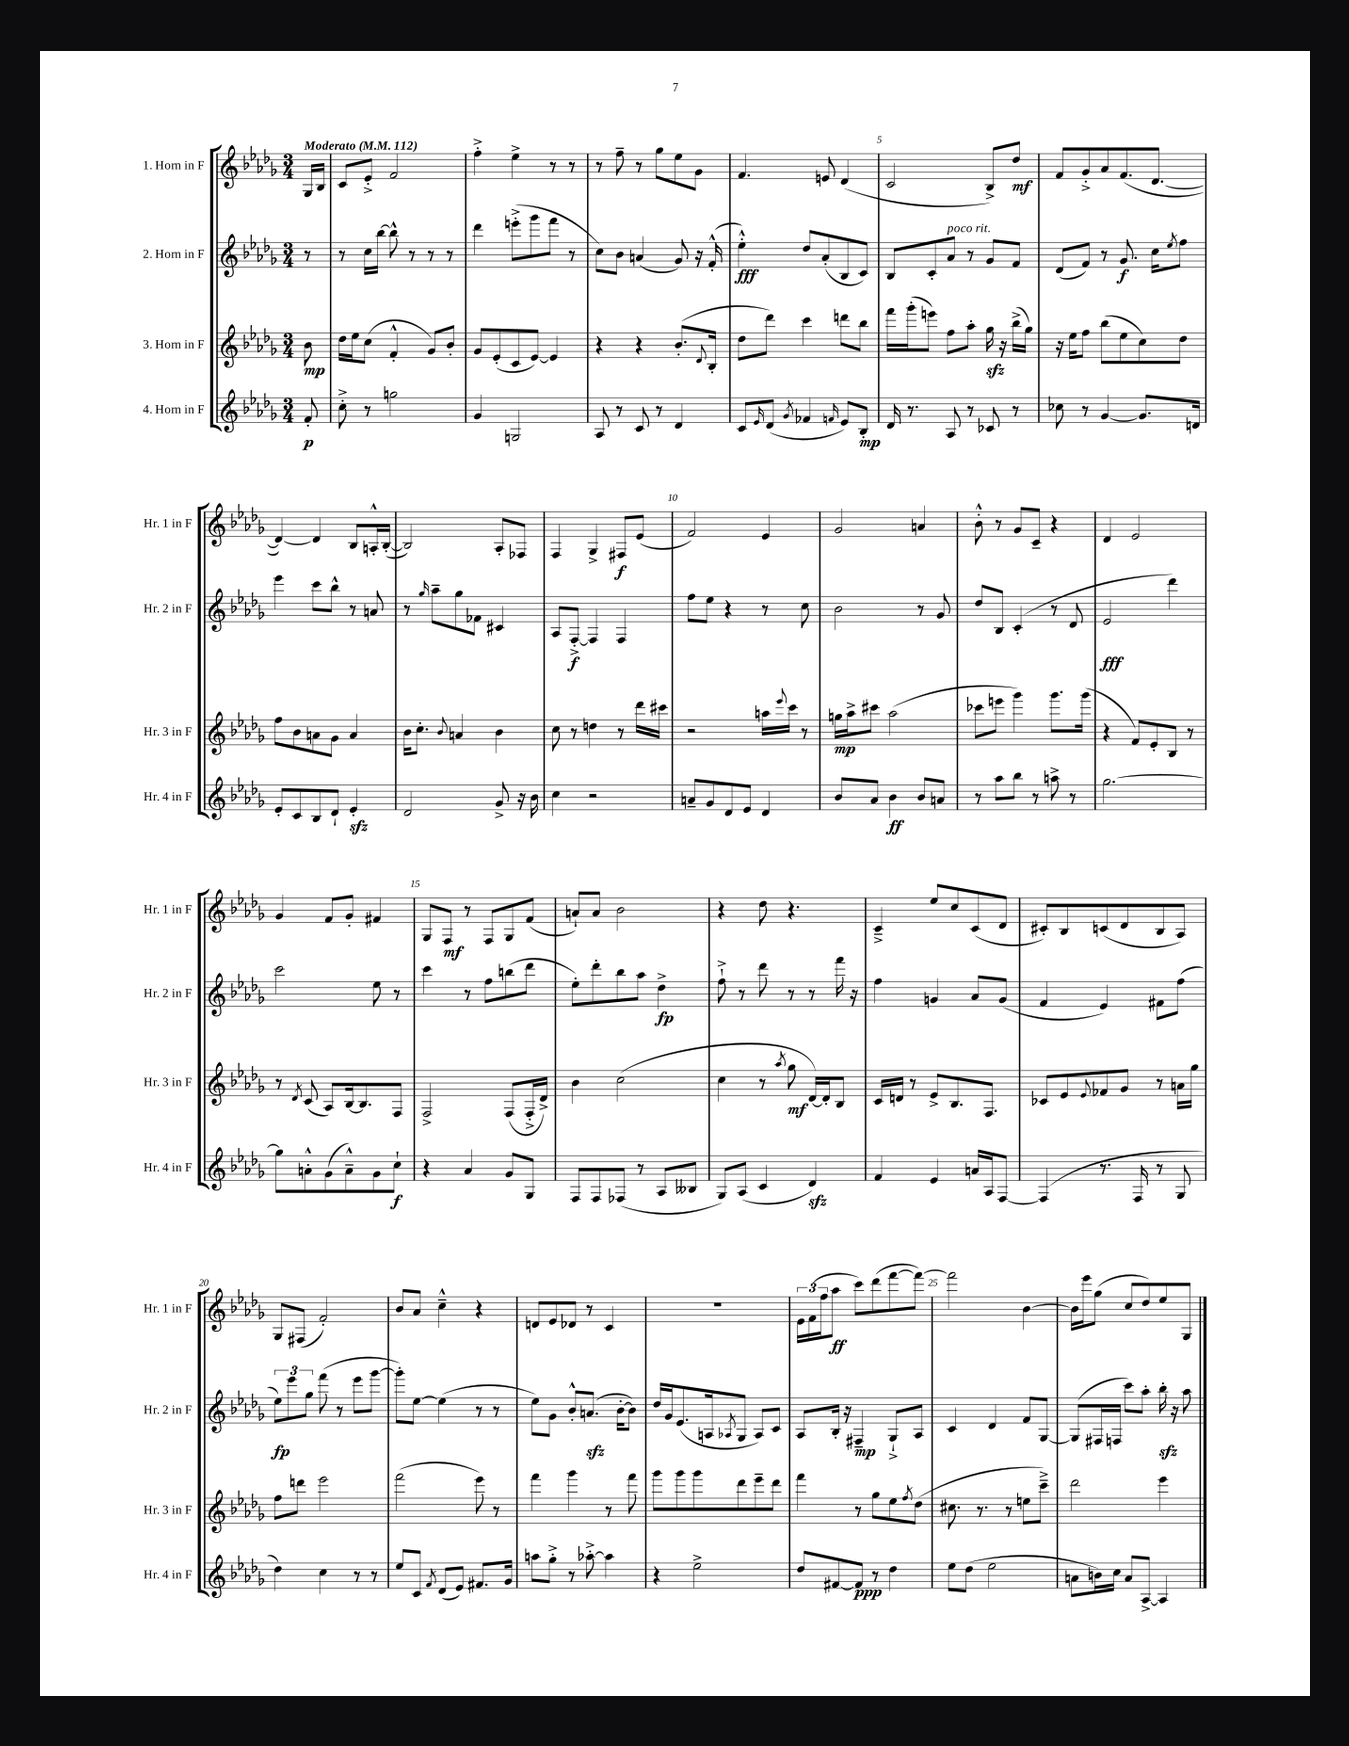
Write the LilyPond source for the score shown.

<<
\new StaffGroup <<
\new Staff = "s0" \with { instrumentName = "1. Horn in F" shortInstrumentName = "Hr. 1 in F" } {
    \clef treble \key des \major \numericTimeSignature \time 3/4 \partial 8 \tempo "Moderato" 4 = 112
    ges16 bes16 |
    c'8 ees'8-.-> f'2 |
    f''4-.-> ees''4-> r8 r8 |
    r8 f''8-- r8 ges''8 ees''8 ges'8 |
    f'4. e'8 des'4( |
    c'2 bes8->) des''8\mf |
    f'8 ges'8-.-> aes'8 f'8.( des'8.~ |
    des'4~) des'4 bes8 a16-.-^ bes16~-.( |
    bes2) aes8-. fes8 |
    f4 ges4-> fis8\f ees'8( |
    f'2) ees'4 |
    ges'2 a'4 |
    bes'8-.-^ r8 ges'8 c'8-- r4 |
    des'4 ees'2 |
    ges'4 f'8 ges'8-. fis'4 |
    ges8 f8\mf r8 f8 ges8 f'8( |
    a'8-!) a'8 bes'2 |
    r4 des''8 r4. |
    c'4---> ees''8 c''8 c'8( des'8 |
    cis'8-.) bes8 c'8( des'8 bes8 aes8) |
    ges8 fis8( f'2-.) |
    bes'8 aes'8 c''4---^ r4 |
    d'8 ees'8 des'8 r8 c'4 |
    R2. |
    \tuplet 3/2 { ees'16 f'16( f''16 } aes''8\ff c'''8) des'''8( f'''8~ f'''8~) |
    f'''2 bes'4~ |
    bes'16 ees'''16 ges''8( c''8 des''8) ees''8 ges8 \bar "|." |
}
\new Staff = "s1" \with { instrumentName = "2. Horn in F" shortInstrumentName = "Hr. 2 in F" } {
    \clef treble \key des \major \numericTimeSignature \time 3/4 \partial 8
    r8 |
    r8 c''16 bes''16~ bes''8-^ r8 r8 r8 |
    des'''4 e'''8-.->( ges'''8 f'''8 r8 |
    c''8) bes'8 a'4( ges'8) r16 f'16-.-^( |
    ees''4-.-^\fff) des''8 aes'8-.( bes8 c'8) |
    bes8 c'8-. aes'8^\markup { \italic "poco rit." } r8 ges'8 f'8 |
    des'8( f'8) r8 ges'8.\f c''16 \acciaccatura { ees''8 } f''8 |
    ees'''4 c'''8 bes''8-^ r8 a'8 |
    r8 \grace { ges''16 } aes''8-- ges''8 fes'8 cis'4 |
    aes8 f8~-.->\f f4 f4 |
    f''8 ees''8 r4 r8 c''8 |
    bes'2 r8 ges'8 |
    des''8 bes8 c'4-.( r8 des'8 |
    ees'2\fff des'''4) |
    c'''2 ees''8 r8 |
    c'''4 r8 f''8 b''8( des'''8 |
    ees''8-.) des'''8-. bes''8 aes''8 des''4->\fp |
    f''8-!-> r8 des'''8 r8 r8 f'''16 r16 |
    f''4 g'4 aes'8 g'8( |
    f'4 ees'4) fis'8 f''8( |
    \tuplet 3/2 { ees''8\fp) ees'''8 ges''8 } f'''8( r8 ees'''8 ges'''8~ |
    ges'''8-.) ees''8~ ees''4( r8 r8 |
    ees''8) ges'8 bes'8-.-^ a'8.\sfz( bes'16~-. bes'8) |
    des''16 ges'16 ees'8.( a16 \acciaccatura { aes8 } ges8 aes8) c'8 |
    aes8 bes16-. r16 fis4--\mp ges8-!-> aes8 |
    c'4 des'4 f'8 ges8~ |
    ges8( fis16 f16 c'''8) aes''8-. bes''16-.\sfz r16 aes''8 \bar "|." |
}
\new Staff = "s2" \with { instrumentName = "3. Horn in F" shortInstrumentName = "Hr. 3 in F" } {
    \clef treble \key des \major \numericTimeSignature \time 3/4 \partial 8
    bes'8\mp |
    des''16 ees''16 c''8( f'4-.-^ ges'8) bes'8-. |
    ges'8 ees'8-.( c'8 ees'8~) ees'4 |
    r4 r4 bes'8.-.( \appoggiatura { des'8 } bes16-. |
    des''8 des'''8) c'''4 d'''8 bes''8 |
    f'''16 ges'''16-.( e'''8) f''8 aes''8-. ges''16\sfz r16 bes''16->( ges''16) |
    r16 ees''16 f''8 bes''8( ees''8 c''8) des''8 |
    f''8 bes'8 a'8 ges'8 a'4 |
    bes'16 c''8.-. \appoggiatura { bes'8 } a'4 bes'4 |
    c''8 r8 d''4 r8 des'''16 cis'''16 |
    r2 a''16 \appoggiatura { ees'''8 } c'''16 r8 |
    g''16\mp aes''16-> cis'''8 aes''2( |
    ces'''8 e'''8 ges'''4) ges'''8. ges'''16( |
    r4 f'8) ees'8-. bes8 r8 |
    r8 \acciaccatura { des'8 } c'8( aes8) bes16~ bes8. f8 |
    f2-> f8( f16-.-> des'16->) |
    bes'4 c''2( |
    c''4 r8 \acciaccatura { aes''8 } ges''8\mf des'16~) des'16-. bes8 |
    c'16 d'16 r8 ees'8-> bes8. f8. |
    ces'8 ees'8 \appoggiatura { ees'8 } fes'8 ges'8 r8 a'16 ges''16 |
    f''8 d'''8 ees'''2 |
    f'''2( ees'''8) r8 |
    f'''4 ges'''4 r8 f'''8 |
    ges'''8 ges'''8 ges'''8 des'''8 ees'''8-- des'''8 |
    f'''4 r8 ges''8 ees''8 \acciaccatura { f''8 } des''8( |
    cis''8. r8. r8 e''8 c'''8--->) |
    des'''2 ees'''4 \bar "|." |
}
\new Staff = "s3" \with { instrumentName = "4. Horn in F" shortInstrumentName = "Hr. 4 in F" } {
    \clef treble \key des \major \numericTimeSignature \time 3/4 \partial 8
    f'8-.\p |
    c''8-.-> r8 g''2 |
    ges'4 g2 |
    aes8 r8 c'8 r8 des'4 |
    c'8 \grace { ees'16 } des'8( \acciaccatura { ges'8 } fes'4 \grace { f'16 } ees'8) bes8-.\mp |
    des'16 r8. aes8 r8 ces'8 r8 |
    ces''8 r8 ges'4~ ges'8. d'16 |
    ees'8-. c'8 bes8 des'8-! ees'4-.\sfz |
    des'2 ges'8-> r16 bes'16 |
    c''4 r2 |
    a'8-- ges'8 des'8 ees'8 des'4 |
    bes'8 aes'8 bes'4\ff bes'8 a'8 |
    r8 aes''8 bes''8 r8 a''8-> r8 |
    ges''2.~ |
    ges''8 a'8-.-^ ges'8( a'8---^) ges'8 c''8-!\f |
    r4 aes'4 ges'8 ges8 |
    f8 f8 fes8( r8 aes8 beses8 |
    ges8) aes8( c'4 des'4\sfz) |
    f'4 ees'4 a'16 aes16 f8~ |
    f4( r8. f16 r8 ges8 |
    des''4) c''4 r8 r8 |
    ees''8 c'8 \acciaccatura { f'8 } des'8( ees'8) fis'8. ges'16 |
    a''8 ges''8-.-> r8 aes''8~-.-> aes''4 |
    r4 ees''2-> |
    des''8 fis'8~ fis'8\ppp r8 des''4 |
    ees''8 des''8( ees''2 |
    a'8 b'16) c''16 a'8 aes8~-> aes4 \bar "|." |
}
>>
>>
\layout { \context { \Score \override BarNumber.break-visibility = ##(#f #t #t) barNumberVisibility = #(every-nth-bar-number-visible 5) } }
